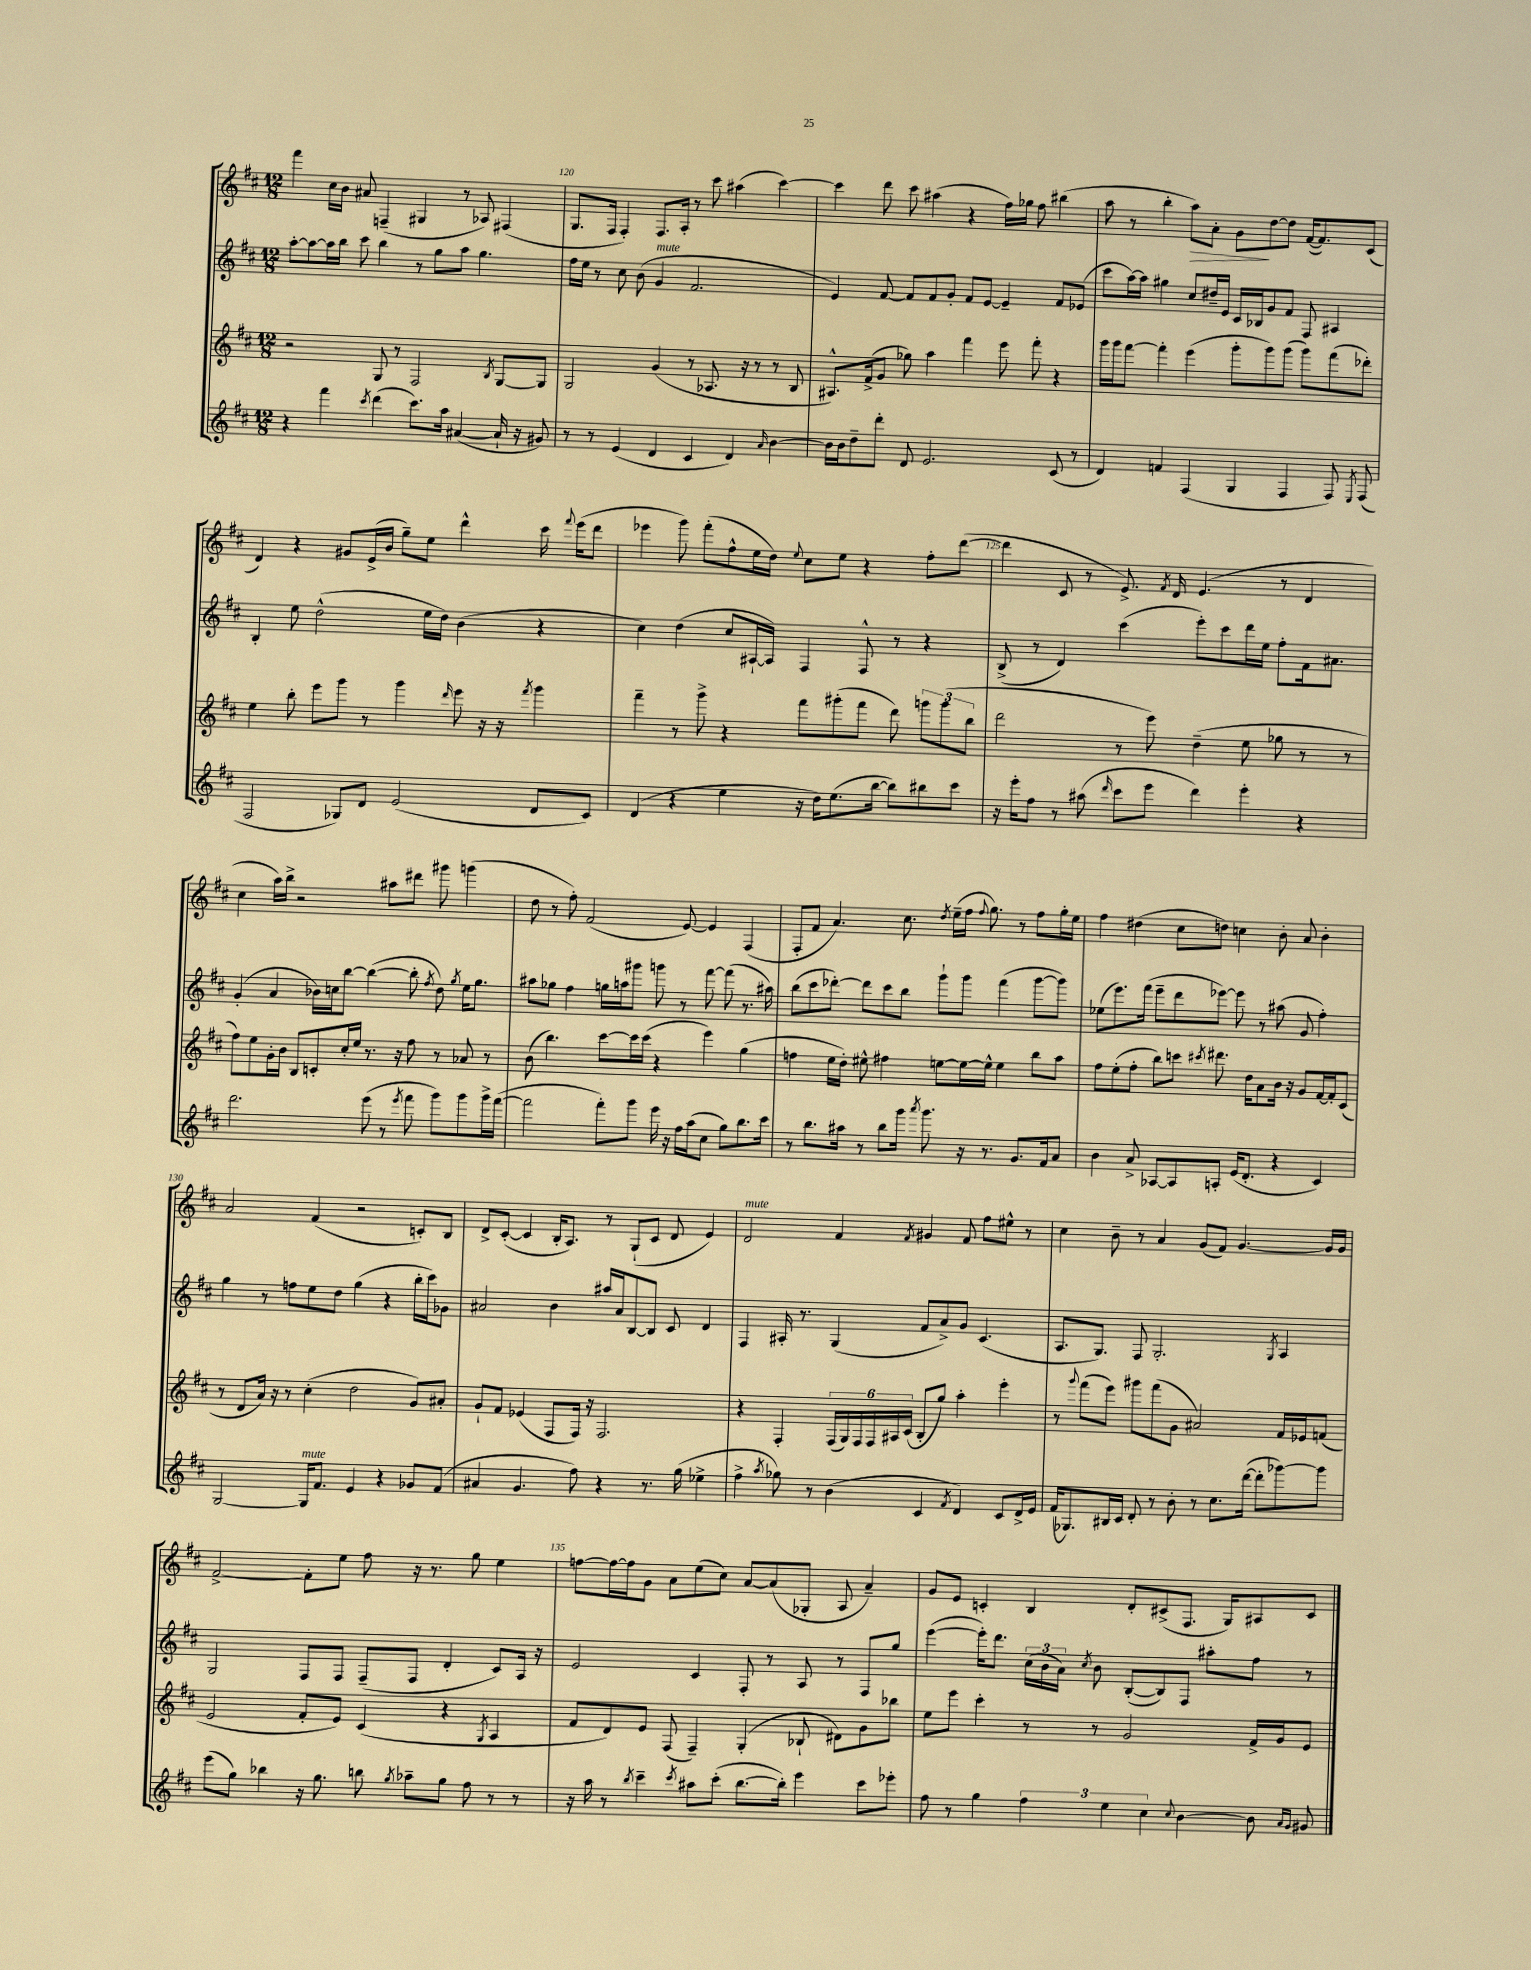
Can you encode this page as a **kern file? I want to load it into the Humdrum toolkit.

**kern	**kern	**kern	**kern
*staff4	*staff3	*staff2	*staff1
*clefG2	*clefG2	*clefG2	*clefG2
*k[f#c#]	*k[f#c#]	*k[f#c#]	*k[f#c#]
*M12/8	*M12/8	*M12/8	*M12/8
4r	2r	[8aa'\L	4fff#\
.	.	8aa\_	.
4fff#\	.	16aa\]L	16cc#\LL
.	.	16bb\JJ	16b\JJ
.	.	8ccc#\	8a#/
8qccc#/	.	.	.
(4ddd\	8G/	4bb\	(4F~/
.	8r	.	.
8.ccc#\L)	2F#/	8r	4G#/
.	.	8gg\L	.
16aa\Jk	.	.	.
([4a#/	.	8aa\J	8r
.	.	4.gg\	8A-/)
.	8qB/	.	.
16a#`/]	[8G/L	.	(4F#/
16r	.	.	.
8g#/)	8G/]J	.	.
=	=	=	=
8r	2G/	16ff#\LL	8.G/L
.	.	16ee\JJ	.
8r	.	8r	.
.	.	.	16F#/Jk
(4e/	.	8cc#\	4F#'/)
.	.	(8b\	.
4d/	(4g/	4g/	8.F#/L
.	.	.	16A'/Jk
4c#/	8r	2.f#/	8r
.	8.A-/	.	8ccc#\
4d/)	.	.	(4aa#\
.	16r	.	.
.	8r	.	.
16qqa/	.	.	.
[4b\	8r	.	[4ccc#\)
.	8B/	.	.
=	=	=	=
16b\]LL	8.A#^^/L)	4e/)	4ccc#\]
16b\J	.	.	.
8dd~\	.	.	.
.	(16f#^/k	.	.
8ddd'\J	8g/J	[8f#/	8ddd\
8d/	8gg-\)	8f#/]L	8ccc#\
2.e/	4aa\	8f#/	(4aa#\
.	.	8g'/J	.
.	4fff#\	8f#/L	4r
.	.	[8e/J	.
.	8eee\	4e~/]	16ff#\LL)
.	.	.	16gg-\JJ
.	8fff#'\	.	8ff#\
(8c#/	4r	8f#/L	(4bb#\
8r	.	(8e-/J	.
=	=	=	=
4d/)	16ggg\LL	8ccc#\L	8aa\
.	16ggg\J	.	.
.	[8fff#\J	[16aa\L)	8r
.	.	16aa\]JJ	.
4f/	4fff#'\]	4gg#\	4bb'\
(4F#/	(4eee\	8cc#/L	8aa\L)
.	.	16dd#~/L	8a'\J
.	.	16e/JJ	.
4G/	8ggg'\L	16c#/LL	8g\L
.	.	16B-/J	.
.	8ggg\)	8g/	[8dd\
4F#/	(8ggg\J	8f#/J	8dd\]J
.	8ggg\L)	8F#/	([16f#/LK
.	.	.	8.f#/])
8F#/)	(8fff#\	4A#/	.
8qE/	.	.	.
(8F#/	8ddd-'\J)	.	(8c#/J
=	=	=	=
2F#/	4ee\	4B'/	4d/)
.	8bb'\	8ee\	4r
.	8eee\L	(2dd^^\	.
8G-/L)	8ggg\J	.	8g#/L
8d/J	8r	.	(16e^/L
.	.	.	16b/JJ
(2e/	4ggg\	.	8gg~\L)
.	.	16ee\LL	8ee\J
.	.	16dd\JJ)	.
.	16qqddd/	.	.
.	8eee\	(4b\	4ddd^^\
.	16r	.	.
.	16r	.	.
.	8qfff#/	.	.
8d/L	4ggg\	4r	16ccc#\
.	.	.	8qqfff#/
.	.	.	(16eee\LK
8c#/J)	.	.	8ddd\J
=	=	=	=
(4d/	4fff#~\	4cc#\)	4eee-\
4r	8r	(4dd\	8ggg\)
.	8ggg^\	.	(8fff#'\L
4ee\	4r	8cc#/L	8ff#^^\
.	.	[16A#`/L	16ee\L
.	.	16A#/]JJ)	16dd\JJ)
.	.	.	8qqee/
16r	8fff#\L	4F#/	8cc#\L
16dd\LK)	.	.	.
(8.ee\	(8ggg#'\	.	8ee\J
.	8fff#\J	8F#^^/	4r
[16bb\Jk	.	.	.
8bb\]L)	8ddd\)	8r	.
8bb#\	12ggg\L	4r	8ff#'\L
.	(12ggg\	.	.
8ccc#\J	.	.	([8ddd\J
.	12bb\J	.	.
=	=	=	=
16r	2ddd\	(8B^/	4ddd\]
16eee'\LK	.	.	.
8ff#\J	.	8r	.
8r	.	4d/)	8c#/
(8aa#\	.	.	8r
16qqddd/	.	.	.
8ccc#\L	8r	(4ccc#\	8.e^/)
8eee\J	8eee\)	.	.
.	.	.	8qf#/
.	.	.	16d/
4ddd\)	(4dd~\	8eee'\L)	(4.e/
.	.	8ccc#\	.
4eee'\	8ee\	16ddd\L	.
.	.	16ee\JJ	.
.	8gg-\	8ff#'\L	8r
4r	8r	16f#\k	4d/
.	.	8.a#\J	.
.	8r	.	.
=	=	=	=
2.ddd\	8ff#\L)	(4g'/	4cc#\
.	8ee\	.	.
.	16g'\L	4a/	16aa\LL)
.	16b\JJ	.	16bb^\JJ
.	8B/L	.	2r
.	8c'/	16b-\LL)	.
.	.	16cc\J	.
.	16cc#'/L	[8bb\J	.
.	16ee/JJ	.	.
(8eee\	8.r	(4bb\_	.
8r	.	.	8aa#\L
.	16r	.	.
8qeee/	.	.	.
8fff#\	8ff#\	8bb'\]	8ddd#\J
.	.	8qff#/	.
8ggg\L)	8r	8dd\)	8ggg#\
.	.	8qgg/	.
8ggg\	8a-/	16ee\LK	(4ggg\
.	.	8.gg\J	.
16ggg^\L	8r	.	.
([16fff#\JJ	.	.	.
=	=	=	=
2fff#\]	(8b\	8aa#\L	8dd\
.	4.bb\)	8gg-\J	8r
.	.	4ff#\	8ff#'\)
.	.	.	(2f#/
8fff#'\L)	[8ccc#\L	16gg\LL	.
.	.	16aa\J	.
8ggg\J	16ccc#\]L	8ggg#\J	.
.	(16ccc#\JJ	.	.
16eee\	4r	8ggg\	.
16r	.	.	.
16ff#\LL	.	8r	[8e/)
(16aa\J	.	.	.
8cc#\J	4eee\)	[8fff#\	4e/]
8gg\L)	.	(8fff#\]	.
8.bb\	(4gg\	8.r	(4F#/
16ccc#\Jk	.	16aa#\)	.
=	=	=	=
8r	4ff\	(8bb\L	8F#'/L
8.bb\L	.	8ccc#\	8f#/J
.	16ee\LL	[8ddd-'\J)	4.a/)
16aa#\Jk	16dd'\JJ)	.	.
8r	8ee#^^\	8ddd-\]L	.
8bb\L	4ff#\	8ccc#\	.
16ggg\Jk	.	8bb\J	8.cc#\
8qaaa/	.	.	.
8.ggg\	.	.	.
.	[8ee\L	8ggg`\L	.
.	.	.	8qdd/
.	.	.	(16ee~\LL
16r	16ee\_L	8ggg\J	16ff#\JJ
.	.	.	8qqff#/
8.r	16ee^^\]JJ	.	8.gg\)
.	4ee\	(4fff#\	.
8.g/L	.	.	8r
.	8bb\L	[8ggg\L	8ff#\L
16f#/k	.	.	.
8a/J	8aa\J	8ggg\]J)	16gg'\L
.	.	.	16ee\JJ
=	=	=	=
4b\	8ff#\L	(8ee-\L	4ff#\
.	(8ee'\	8.eee\)	.
8a^/	8ff#'\J	.	(4dd#\
.	.	(16fff#\Jk	.
[8A-/L	8bb\L)	8eee~\L	.
8A-/]	8ccc\J	8ddd\	8cc#\L
.	8qccc#/	.	.
8A'/J	8.ddd#\	[8eee-\J)	8dd\J)
(16e/LK	.	8eee-\]	4cc\
8.d'/J	16dd\LK	.	.
.	8a\	8r	.
4r	16b\Jk	(8aa#\	8b'\
.	16r	.	.
.	8g/L	8g/	8a/
4c#/)	[16f#/L	4ff#'\)	4b'\
.	16f#'/]J	.	.
.	(8c#/J	.	.
=	=	=	=
[2G/	8r	4gg\	2a/
.	8d/L	.	.
.	16a/Jk)	8r	.
.	16r	.	.
.	8r	8ff\L	.
16G/]LK	(4cc#'\	8ee\	(4f#/
8.f#/J	.	.	.
.	.	8dd\J	.
4e/	2dd\	(4gg\	2r
4r	.	4r	.
8g-/L	8g/L)	16bb'\LL	8c'/L)
.	.	16ccc#\J)	.
(8f#/J	8a#'/J	8g-\J	8B/J
=	=	=	=
4a#/	8g`/L	2a#/	8d^/L
.	8f#/J	.	([8c#'/J
4.g/	(4e-/	.	4c#/]
.	8F#/L	4b\	16B'/LK
.	.	.	8.A/J)
8ff#\)	16F#/Jk)	.	.
.	16r	.	.
4r	2.F#/	16aa#/LL	8r
.	.	16a#/J	.
.	.	[8B/	(8G`/L
8.r	.	8B/]J	8c#/J
.	.	8c#/	8d/
(16gg\	.	.	.
4ee-^\	.	4d/	4e/)
=	=	=	=
4ff#^\	4r	4F#/	2d/
8qaa/	.	.	.
8gg-\)	4F#'/	16A#'/	.
.	.	8.r	.
8r	.	.	.
(4b\	(24F#/LL	(4G/	4f#/
.	24G/)	.	.
.	24F#/	.	.
.	24F#/	.	.
.	24A#/	.	.
.	(24c#/JJ	.	.
.	.	.	8qf#/
4c#/	8B'/L	8f#/L	4g#/
.	8gg/J)	8a^/)	.
8qf#/	.	.	.
4d/)	4aa'\	8g/J	8f#/
.	.	(4.c#/	8ff#\L
8c#/L	4eee'\	.	8ee#^^\J
16d^/L	.	.	8r
16e/JJ	.	.	.
=	=	=	=
(16f#/LK	8r	8.A/L	4cc#\
8.G-/)	.	.	.
.	8qqggg/	.	.
.	(8fff#\L	.	.
.	.	8.G/J)	.
16B#/L	8eee\J)	.	8b~\
16c#/JJ	.	.	.
8d'/	8ggg#\L	8F#/	8r
8r	(8fff#\	2.G'/	4a/
8b'\	8g\J	.	.
8r	2a#/)	.	(8g/L
8.cc#\L	.	.	8f#/J)
.	.	.	[4.g/
([16ddd\Jk	.	.	.
8ddd'\]L	.	.	.
.	.	8qG/	.
[8ggg-\)	16f#/LL	4A/	.
.	16e-/J	.	.
8ggg-\]J	(8f/J	.	16g/]LL
.	.	.	16g/JJ
=	=	=	=
(8eee\L	2e/	2G/	[2f#^/
8gg\J)	.	.	.
4bb-\	.	.	.
16r	8f#'/L	8F#/L	8f#'\]L
8.gg\	.	.	.
.	8e/J)	8F#/J	8ee\J
8bb\	(4c#/	(8F#~/L	8ff#\
8qgg/	.	.	.
8aa-~\L	.	8F#/J	16r
.	.	.	8.r
8gg\J	4r	4d'/	.
8ff#\	.	.	8gg\
.	8qG/	.	.
8r	4A/	8c#/L)	4ee\
8r	.	16A/Jk	.
.	.	16r	.
=	=	=	=
16r	8f#/L	2e/	[8ff\L
16aa\	.	.	.
8r	8d/)	.	16ff\_L
.	.	.	16ff\]J
8qbb/	.	.	.
4ccc#~\	8e/J	.	8g\J
.	(8F#/	.	8a\L
8qccc#/	.	.	.
8aa#\L	4F#~/)	4c#/	(8ee\
(8ccc#'\J	.	.	8cc#\J)
[8.bb\L	(4G'/	8F#'/	[8a/L
.	.	8r	(8a/]
16bb'\]Jk)	.	.	.
4eee\	8B-`/	8A/	8G-'/J
.	8d#\L)	8r	8A/
8ccc#\L	8g\	8F#/L	4a~/)
8eee-'\J	8bb-\J	8gg/J	.
=	=	=	=
8ff#\	8ee\L	([4eee\	8g/L
8r	8eee\J	.	8e/J
4gg\	4ccc#'\	16eee'\]LK)	4c'/
.	.	8.ddd\J	.
6ff#\	8r	(24cc#\LL	4B/
.	.	24b\	.
.	.	24a\JJ)	.
.	.	8qcc#/	.
.	8r	8b\	.
6ee\	.	.	.
.	2g/	([8B'/L	8d'/L
6cc#\	.	.	.
.	.	8B/])	(8c#^/
8qqcc#/	.	.	.
[4b\	.	8F#/J	8.F#/J
.	.	8aa#'\L	.
.	.	.	16G/LK)
8b\]	16f#^/LL	8ff#\J	8A#/
.	16g/J	.	.
16qqa/LL	.	.	.
16qqg/JJ	.	.	.
8g#/	8e/J	8r	8c#/J
==	==	==	==
*-	*-	*-	*-
